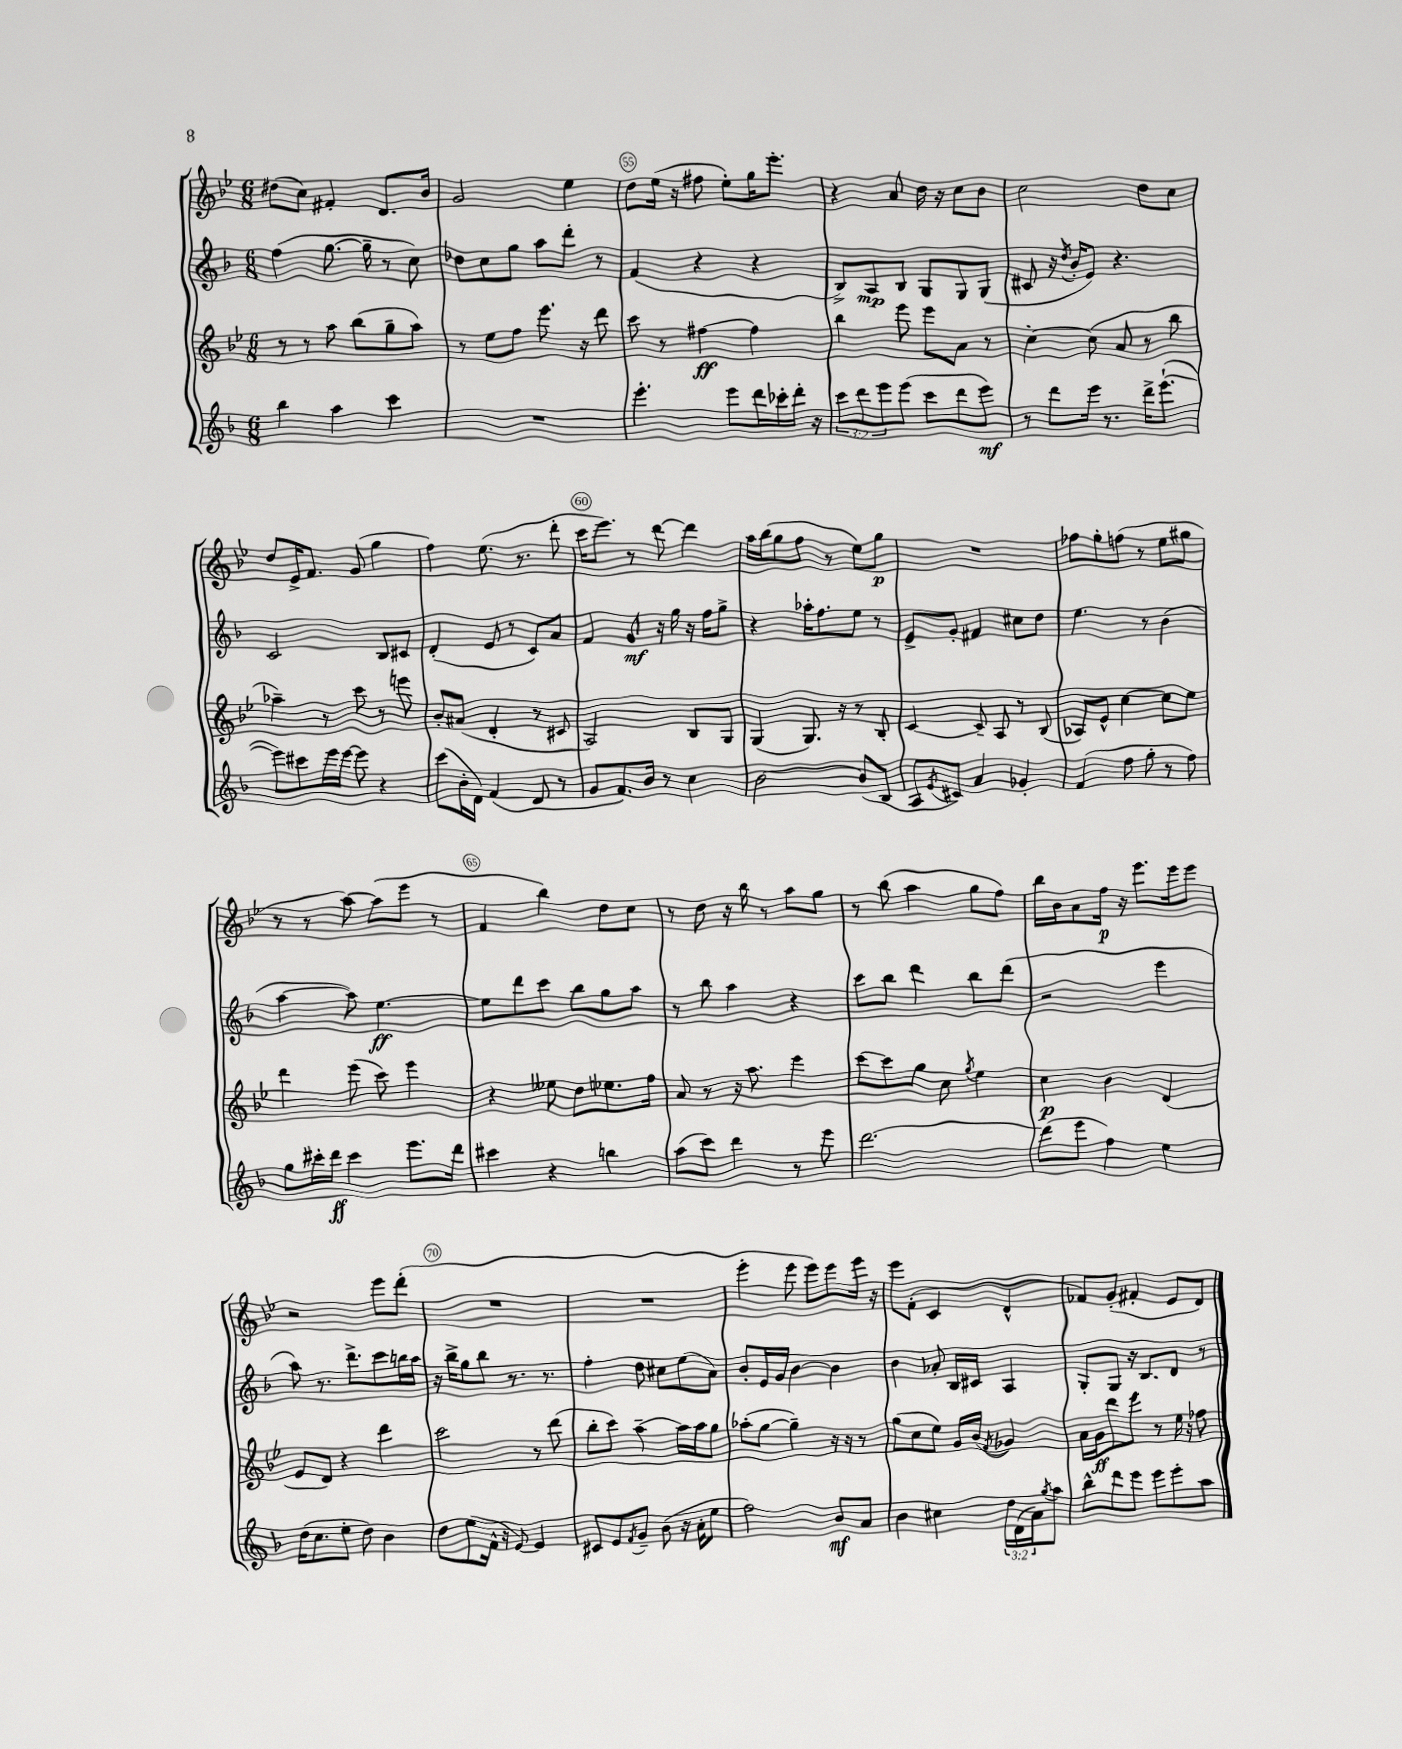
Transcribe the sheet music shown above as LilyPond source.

<<
\new StaffGroup <<
\new Staff = "s0" {
    \clef treble \key bes \major \numericTimeSignature \time 6/8
    dis''8( c''8) fis'4-. d'8. bes'16 |
    g'2 ees''4 |
    d''8 ees''16( r16 fis''8 ees''8-.) g''16 ees'''8.-. |
    r4 a'8 d''16 r16 c''8 bes'8 |
    c''2 d''8 c''8 |
    d''8 ees'16-> f'8. g'8( g''4 |
    f''4) ees''8.( r8. d'''8-. |
    c'''16 ees'''8.) r8 d'''8~ d'''4 |
    a''16 bes''16( g''8 f''8 r8 ees''8) g''8\p |
    R2. |
    fes''8 g''8-. f''8( r8 ees''8 gis''8 |
    r8 r8 a''8~) a''8( ees'''8 r8 |
    f'4 bes''4) d''8 c''8 |
    r8 d''8 r16 bes''16 r8 a''8 g''8 |
    r8 bes''8( a''4 g''8 f''8) |
    bes''16 bes'16 a'8 f''16\p r16 ees'''8. ees'''16 ees'''8 |
    r2 ees'''8 d'''8-.( |
    R2. |
    R2. |
    ees'''4-. ees'''8 ees'''8) ees'''8 ees'''16 r16 |
    ees'''8 f'8-.( c'4 d'4-^ |
    fes'8) g'8-.( fis'4-. ees'8 d'8) \bar "|." |
}
\new Staff = "s1" {
    \clef treble \key f \major \numericTimeSignature \time 6/8
    f''4( g''8.~ g''16-- r8 c''8) |
    des''8 c''8 g''8 a''8 d'''8-. r8 |
    f'4( r4 r4 |
    bes8->) a8\mp bes8 g8 g8 g8( |
    cis'8 r16 \acciaccatura { d''8 } bes'16-. e'8) r4. |
    c'2 bes8 cis'8 |
    d'4-.( e'8 r8 c'8) a'8 |
    f'4 g'8\mf r16 g''16 r16 f''16 g''8-> |
    r4 aes''16-. f''8. e''8 r8 |
    e'8-> g'8-. fis'4 cis''8 d''8 |
    e''4. r8 bes'4( |
    a''4~ a''8) e''4.~\ff |
    e''8 d'''8 c'''8 bes''8 g''8 a''8 |
    r8 bes''8 a''4 r4 |
    c'''8 bes''8 d'''4 bes''8 d'''8( |
    r2 e'''4 |
    a''8) r8. d'''8.-> c'''8 b''16 a''16 |
    r16 bes''16-> g''8 bes''8 r8. r8. |
    f''4-. d''8 cis''8 e''8( a'8) |
    bes'8-. e'16 g'16 bes'4~ bes'4 |
    bes'4 aes'8-. bes16 cis'16 a4 |
    g8-. g8 r16 bes8. d'8 r8 \bar "|." |
}
\new Staff = "s2" {
    \clef treble \key bes \major \numericTimeSignature \time 6/8
    r8 r8 a''8 bes''8( g''8-- a''8) |
    r8 ees''8 f''8 ees'''8. r16 d'''8 |
    c'''8 r8 fis''4~\ff fis''4 |
    bes''4 ees'''8 ees'''8 a'8 r8 |
    c''4~-. c''8( a'8 r8 bes''8 |
    aes''4--) r8 c'''8 r8 e'''8 |
    bes'8-. ais'8( d'4-. r8 cis'8 |
    a2) bes8 g8 |
    g4( g8.) r16 r8 bes8-. |
    c'4~ c'8-- a8 r8 bes8( |
    aes8) ees'8-^ c''4~ c''8 ees''8 |
    d'''4 ees'''8( c'''8) ees'''4 |
    r4 eeses''8 d''8 ees''8. f''16 |
    a'8 r8 r16 a''8. ees'''4 |
    c'''8~ c'''8 g''8 c''8 \acciaccatura { g''8 } ees''4 |
    c''4\p bes'4 d'4( |
    ees'8 d'8) r4 d'''4 |
    c'''2 r8 d'''8( |
    bes''8-. c'''8) a''4~-- a''16 a''16 g''8 |
    aes''8-.( g''8~ g''4--) r16 r16 r8 |
    g''8( c''8 ees''8) g'16 bes'16( \acciaccatura { f'8 } ges'4) |
    a'16 g'16\ff d'''8 ees'''8 r8 ees''16 r16 fes''8 \bar "|." |
}
\new Staff = "s3" {
    \clef treble \key f \major \numericTimeSignature \time 6/8 \override Staff.TupletNumber.text = #tuplet-number::calc-fraction-text
    bes''4 a''4 c'''4 |
    R2. |
    e'''4.-. e'''8 d'''16 ces'''16-. d'''16-. r16 |
    \tuplet 3/2 { c'''8 d'''8 e'''8 } e'''8( c'''8 d'''8 e'''8\mf) |
    r8 d'''8 e'''16 r8. d'''16-> e'''8.~-!( |
    e'''8) cis'''8 e'''16 e'''16~ e'''8 r4 |
    c'''8( bes'16-. d'16) f'4( d'8 r8 |
    g'8 f'8.) bes'16 r8 c''4 |
    bes'2~ bes'8( bes8 |
    a8 \acciaccatura { e'8 } cis'8) a'4 ges'4-. |
    f'4( f''8 g''8-. r8 f''8) |
    g''8 cis'''16-. d'''16\ff cis'''4 e'''8. d'''16 |
    cis'''4 r4 b''4 |
    a''8( c'''8) d'''4 r8 e'''8 |
    d'''2.~ |
    d'''8( e'''8 f''4) e''4 |
    d''16( c''8. e''8-. d''8) bes'4 |
    d''8 e''8( f'16-^ r16 e'8~) e'4 |
    cis'8 e'8 \acciaccatura { f'8 } g'8-- bes'8( r16 a'16-. e''8 |
    f''2) bes'8\mf a'8 |
    bes'4 cis''4 \tuplet 3/2 { d''16 d'16( a'16) } \acciaccatura { g''8 } a''8 |
    bes''8-^ d'''8 e'''8 e'''8 e'''8-. a''8 \bar "|." |
}
>>
>>
\layout { \context { \Score currentBarNumber = #53 \override BarNumber.break-visibility = ##(#f #t #t) barNumberVisibility = #(every-nth-bar-number-visible 5) \override BarNumber.stencil = #(make-stencil-circler 0.1 0.3 ly:text-interface::print) } }
